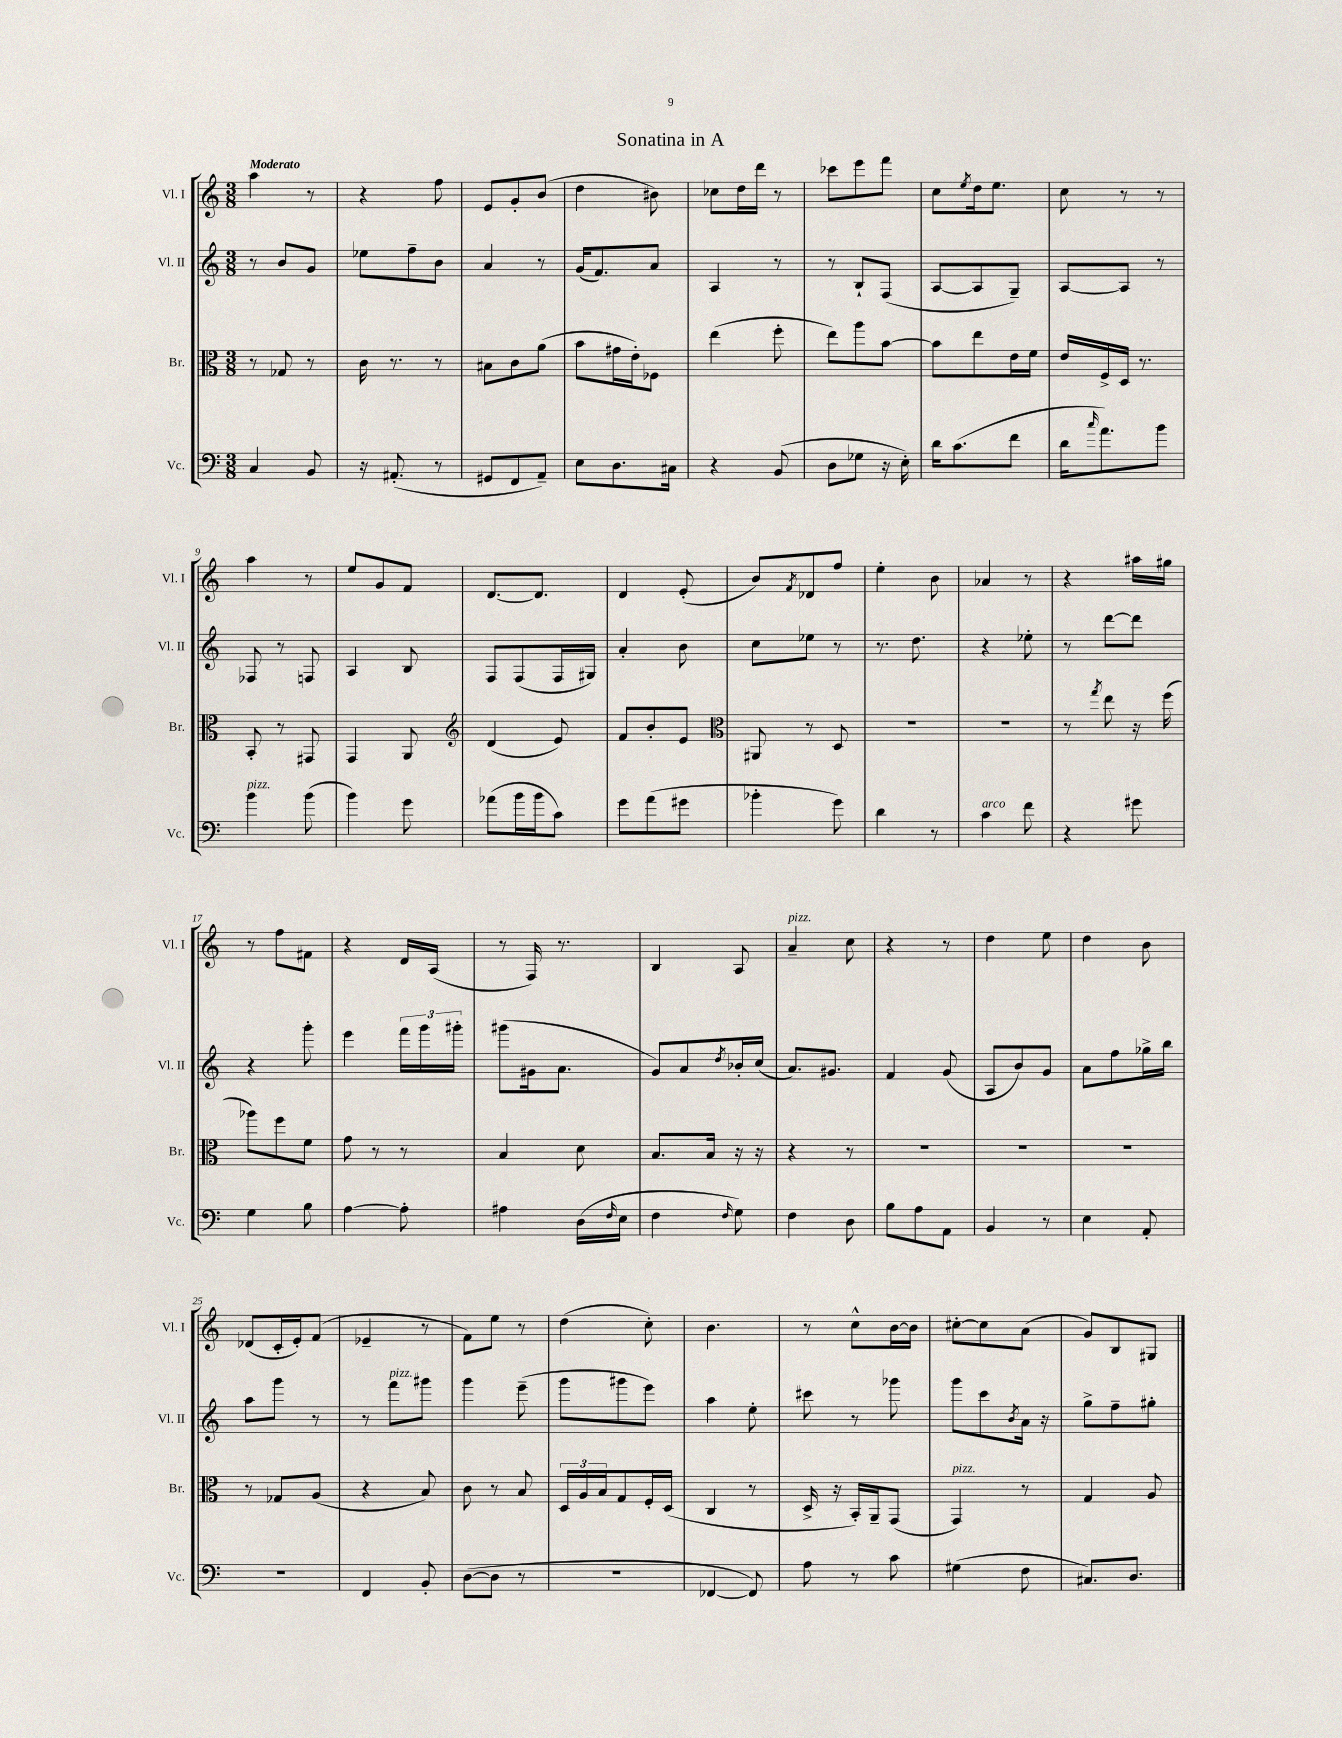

**kern	**kern	**kern	**kern
*part4	*part3	*part2	*part1
*staff4	*staff3	*staff2	*staff1
*I"Vc.	*I"Br.	*I"Vl. II	*I"Vl. I
*I'Vc.	*I'Br.	*I'Vl. II	*I'Vl. I
*clefF4	*clefC3	*clefG2	*clefG2
*k[]	*k[]	*k[]	*k[]
*M3/8	*M3/8	*M3/8	*M3/8
=1	=1	=1	=1
!	!	!	!LO:TX:a:B:t=Moderato
4C/	8r	8r	4aa\
.	8G-X/	8b/L	.
8BB/	8r	8g/J	8r
=2	=2	=2	=2
16r	16c\	8ee-X\L	4r
(8.AA#X'/	8.r	.	.
.	.	8ff~\	.
8r	8r	8b\J	8ff\
=3	=3	=3	=3
8GG#X/L	8B#X\L	4a/	8e/L
8FF/	8c\	.	8g'/
8AA~/J)	(8a\J	8r	(8b/J
=4	=4	=4	=4
8E\L	8b\L	(16g/KL	4dd\
.	.	8.f/)	.
8.D\	16g#X\L	.	.
.	16e'\J)	.	.
.	8F-X\J	8a/J	8b#X\)
16C#X\Jk	.	.	.
=5	=5	=5	=5
4r	(4ee\	4A/	8cc-X\L
.	.	.	16dd\L
.	.	.	16ddd\JJ
(8BB/	8ff'\	8r	8r
=6	=6	=6	=6
8D\L	8ee\L)	8r	8ccc-X\L
8G-X\J	8aa\	8B`/L	8eee\
16r	[8b\J	(8F/J	8fff\J
16E'\)	.	.	.
=7	=7	=7	=7
16d\KL	8b\L]	[8A/L	8cc\L
(8.c\	.	.	.
.	.	.	8qee/
.	8ee\	8A/]	16dd\k
.	.	.	8.ee\J
8f\J	16e\L	8G~/J)	.
.	16f\JJ	.	.
=8	=8	=8	=8
16d\KL	16e/LL	[8A/L	8cc\
16qqcc/	.	.	.
8.a\)	16F^/	.	.
.	16D/JJ	8A/J]	8r
.	8.r	.	.
8b\J	.	8r	8r
!!LO:LB:g=z
=9	=9	=9	=9
!LO:TX:a:i:t=pizz.	!	!	!
4b\	8BB'/	8F-X/	4aa\
.	8r	8r	.
(8b\	8GG#X/	8Fn/	8r
=10	=10	=10	=10
4b\)	4GG/	4A/	8ee/L
.	.	.	8g/
8g\	8AA/	8B/	8f/J
=11	=11	=11	=11
*	*clefG2	*	*
(8a-X\L	(4d/	8F/L	[8.d/L
16b\L	.	(8F/	.
16b\J	.	.	8.d/J]
8c\J)	8e/)	16F/L	.
.	.	16G#X/JJ)	.
=12	=12	=12	=12
8g\L	8f/L	4a'/	4d/
(8a\	8b'/	.	.
8g#X\J	8e/J	8b\	(8e'/
=13	=13	=13	=13
*	*clefC3	*	*
4b-X'\	8AA#X/	8cc\L	8b/L)
.	.	.	8qf/
.	8r	8ee-X\J	8d-X/
8g\)	8D/	8r	8ff/J
=14	=14	=14	=14
4d\	4.r	8.r	4ee'\
.	.	8.dd\	.
8r	.	.	8b\
=15	=15	=15	=15
!LO:TX:a:i:t=arco	!	!	!
4c\	4.r	4r	4a-X/
8f\	.	8ee-X'\	8r
=16	=16	=16	=16
4r	8r	8r	4r
.	8qgg/	.	.
.	8ee\	[8ddd\L	.
8g#X\	16r	8ddd\J]	16aa#X\LL
.	(16ff\	.	16gg#X\JJ
!!LO:LB:g=z
=17	=17	=17	=17
4G\	8aa-X\L)	4r	8r
.	8ff\	.	8ff\L
8B\	8f\J	8ggg'\	8f#X\J
=18	=18	=18	=18
[4A\	8g\	4eee\	4r
.	8r	.	.
8A'\]	8r	24fff\LL	16d/LL
.	.	24ggg\	.
.	.	.	(16A/JJ
.	.	24ggg#X'\JJ	.
=19	=19	=19	=19
4A#X\	4B/	(8ggg#X\L	8r
.	.	16g#X\k	16F/)
.	.	8.a\J	8.r
(16D\LL	8d\	.	.
16qqF/	.	.	.
16E\JJ	.	.	.
=20	=20	=20	=20
4F\	8.B/L	8g/L)	4B/
.	.	8a/	.
.	16B/Jk	.	.
16qqF/	.	8qdd/	.
8G\)	16r	16b-X'/L	8A/
.	16r	(16cc/JJ	.
=21	=21	=21	=21
!	!	!	!LO:TX:a:i:t=pizz.
4F\	4r	8.a/L)	4a~/
.	.	8.g#X/J	.
8D\	8r	.	8cc\
=22	=22	=22	=22
8B\L	4.r	4f/	4r
8A\	.	.	.
8AA\J	.	(8g/	8r
=23	=23	=23	=23
4BB/	4.r	8A/L	4dd\
.	.	8b/)	.
8r	.	8g/J	8ee\
=24	=24	=24	=24
4E\	4.r	8a\L	4dd\
.	.	8ff\	.
8AA'/	.	16gg-X^\L	8b\
.	.	16bb\JJ	.
!!LO:LB:g=z
=25	=25	=25	=25
4.r	8r	8aa\L	(8d-X/L
.	8G-X/L	8ggg\J	16c'/L
.	.	.	16e'/J)
.	(8A/J	8r	(8f/J
=26	=26	=26	=26
4FF/	4r	8r	4e-X~/
!	!	!LO:TX:a:i:t=pizz.	!
.	.	8fff\L	.
8BB'/	8B/)	8ggg#X\J	8r
=27	=27	=27	=27
([8D\L	8c\	4ggg\	8f\L)
8D\J]	8r	.	8ee\J
8r	8B/	(8eee~\	8r
=28	=28	=28	=28
4.r	24D/LL	8ggg\L	(4dd\
.	24A/	.	.
.	24B/J	.	.
.	8G/	8ggg#X\	.
.	16F'/L	8eee\J)	8cc'\)
.	(16D/JJ	.	.
=29	=29	=29	=29
[4FF-X/	4C/	4aa\	4.b\
8FF-/])	8r	8ee'\	.
=30	=30	=30	=30
8A\	16D^/	8ccc#X\	8r
.	16r	.	.
8r	16BB'/LL)	8r	8cc^^\L
.	16AA~/J	.	.
8c\	(8GG/J	8ggg-X\	[16b\L
.	.	.	16b\JJ]
=31	=31	=31	=31
!	!LO:TX:a:i:t=pizz.	!	!
(4G#X\	4GG/)	8ggg\L	[8cc#X'\L
.	.	8ccc\	8cc#\]
.	.	8qb/	.
8F\	8r	16a\Jk	(8a\J
.	.	16r	.
=32	=32	=32	=32
8.C#X/L)	4G/	8gg^\L	8g/L)
.	.	8ff~\	8B/
8.D/J	.	.	.
.	8A/	8gg#X'\J	8G#X/J
==	==	==	==
*-	*-	*-	*-
